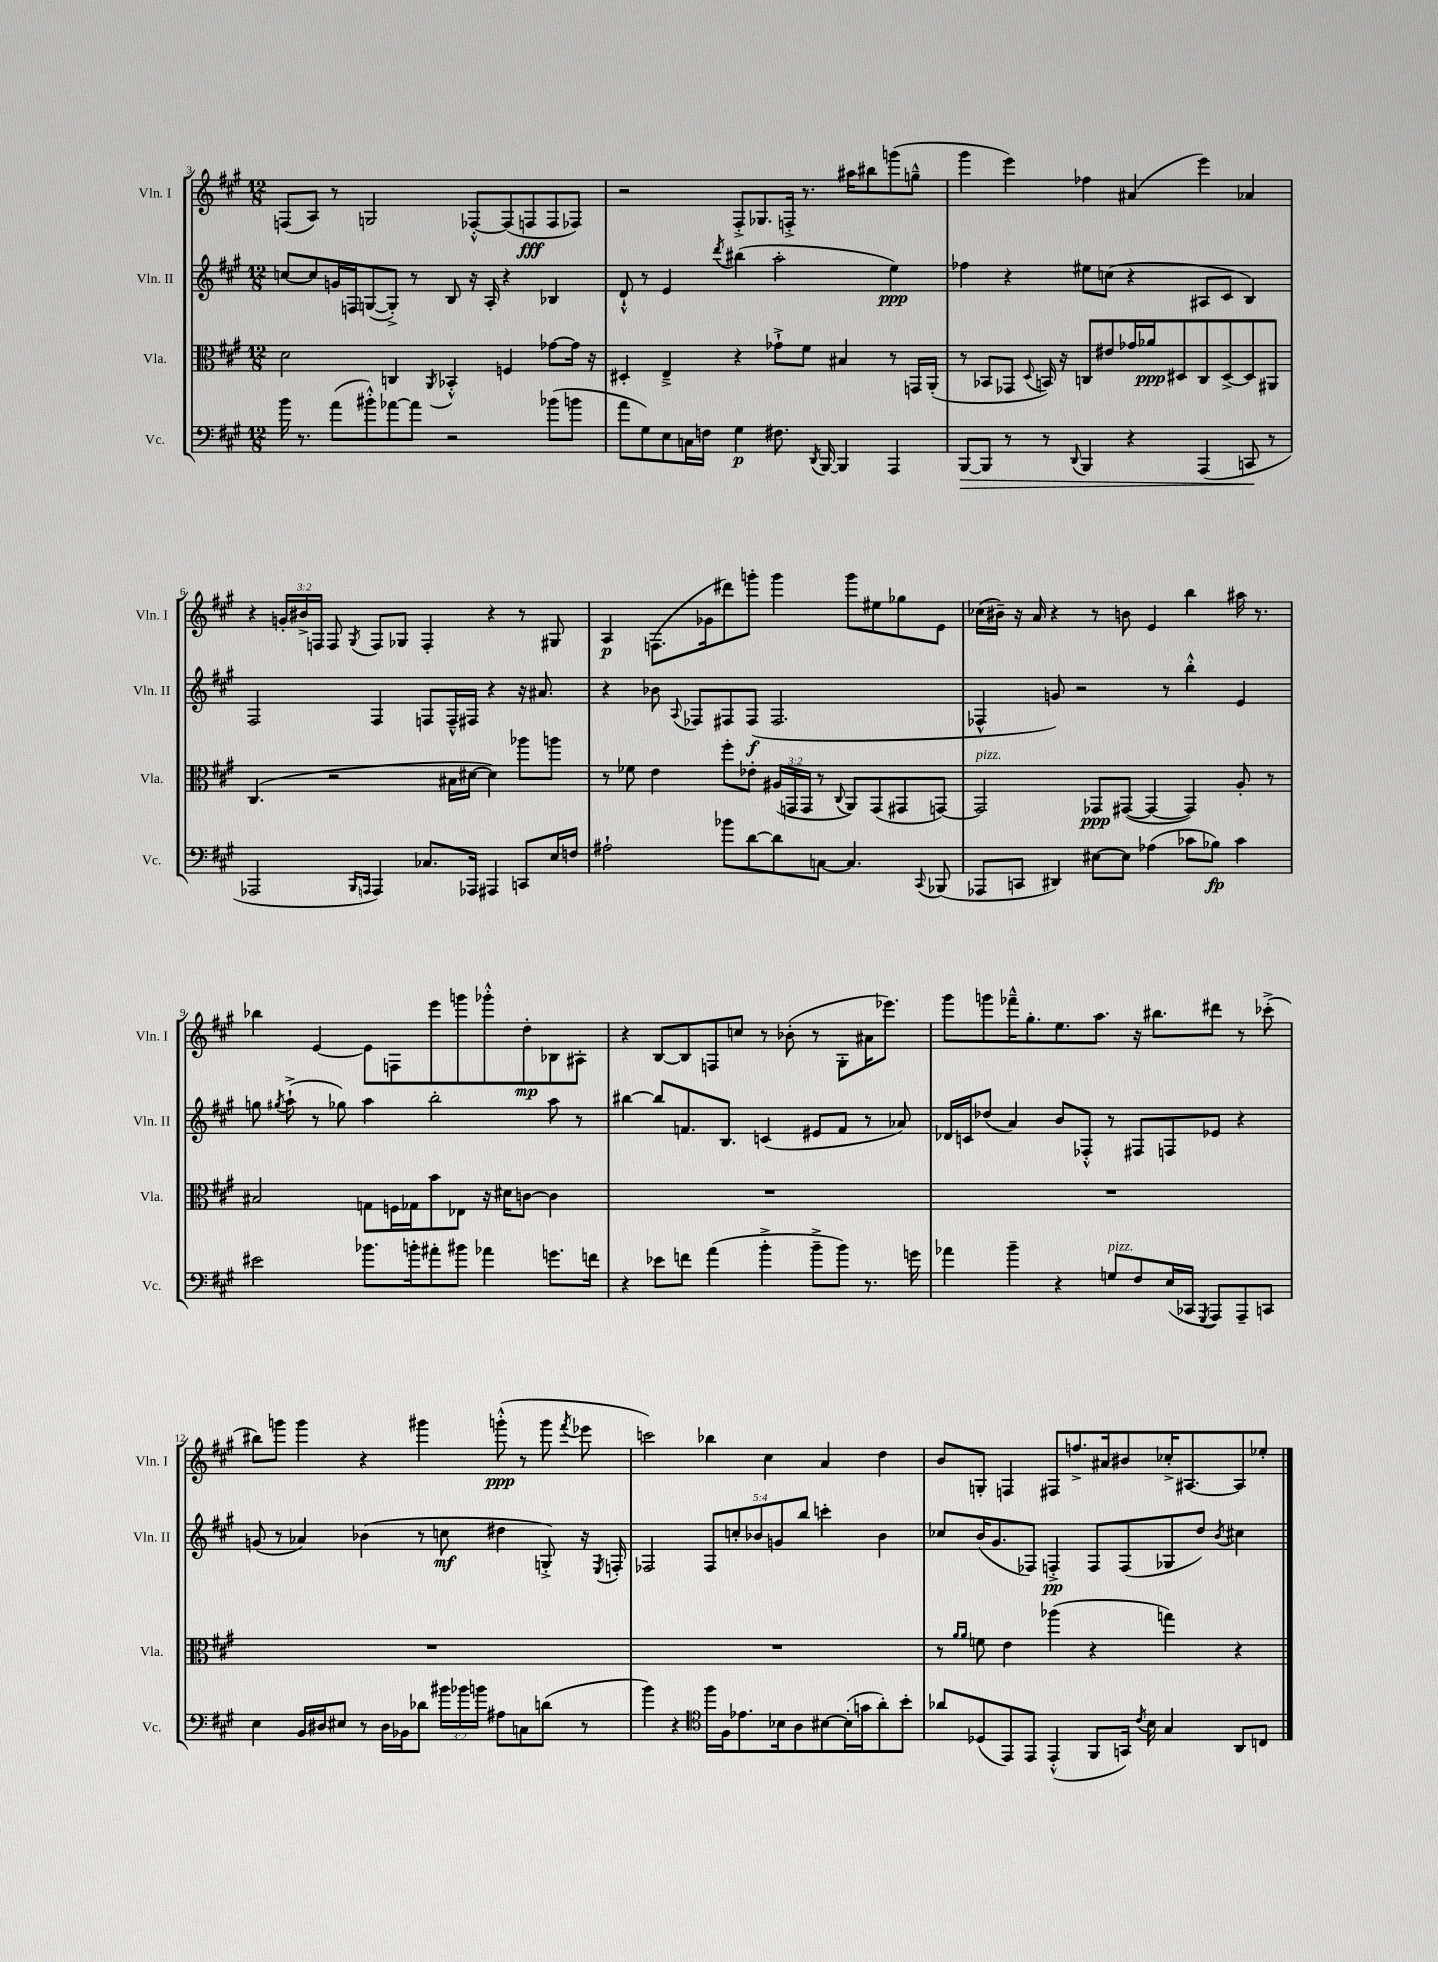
<<
\new StaffGroup <<
\new Staff = "s0" \with { instrumentName = "Vln. I" shortInstrumentName = "Vln. I" } {
    \clef treble \key a \major \numericTimeSignature \time 12/8 \override Staff.TupletNumber.text = #tuplet-number::calc-fraction-text
    \autoBeamOff f8[( a8]) r8 g2 fes8[~-.-^ fes8( f8\fff f8 fes8]) |
    r2 fis8[-.-> ges8. f16]-.-> r8. ais''16[ bis''8 g'''8( g''8]---^ |
    gis'''4 e'''4) fes''4 ais'4( e'''4) aes'4 |
    r4 \tuplet 3/2 { g'16[-. bis'16-> f16] } f8 \acciaccatura { gis8 } f8[ ges8] f4-. r4 r8 gis8 |
    a4\p f8.[( ges'16 dis'''8) g'''8]-. g'''4 g'''8[ eis''8 ges''8 e'8] |
    ces''16[( bis'16]--) r16 a'16 r4 r8 b'8 e'4 b''4 ais''16 r8. |
    bes''4 e'4~ e'8[ f8 e'''8 g'''8 ges'''8-.-^ d''8-.\mp bes8 ais8]-. |
    r4 b8[~ b8 f8 c''8] r8 bes'8-.( r8 gis8[-. ais'16 ees'''8.]) |
    gis'''8[ g'''8 fes'''16---^ gis''8.-. e''8. a''8.] r16 bis''8.[ dis'''8] r8 ces'''8-.->( |
    bis''8[) g'''8] g'''4 r4 gis'''4 g'''8-.-^\ppp( r8 g'''8 \acciaccatura { fis'''8 } ees'''8 |
    c'''2) bes''4 cis''4 a'4 d''4 |
    b'8[ g8]-. f4 fis8[ f''8.-> ais'16 bis'8 ces''16-.-> ais8.~ ais8 ees''8]-. \bar "|." |
}
\new Staff = "s1" \with { instrumentName = "Vln. II" shortInstrumentName = "Vln. II" } {
    \clef treble \key a \major \numericTimeSignature \time 12/8 \override Staff.TupletNumber.text = #tuplet-number::calc-fraction-text
    \autoBeamOff c''8[~ c''8 g'16 f16 g8~( g8]-.->) r8 b8 r16 a16-. r4 bes4 |
    d'8-!-^ r8 e'4 \acciaccatura { d'''8 } bis''4( a''2-. e''4\ppp) |
    fes''4 r4 eis''8[ c''8]( r4 ais8[ cis'8] b4) |
    fis2 fis4 f8[ f16---^ fis16] r4 r16 ais'8. |
    r4 bes'8 \appoggiatura { a8 } fes8[ fis8 fis8]\f( fis2. |
    fes4-^ g'8) r2 r8 b''4-.-^ e'4 |
    g''8 \acciaccatura { gis''8 } a''8-!->( r8 ges''8) a''4 b''2-. a''8 r8 |
    bis''4~ bis''8[ f'8. b8.] c'4( eis'8[ f'8] r8 aes'8) |
    des'16[ c'16 des''8]( a'4) b'8[ fes8]-.-^ r8 fis8[ f8 ees'8] r4 |
    g'8( r8 aes'4) bes'4( r8 c''8\mf dis''4 g8-.->) r16 \acciaccatura { e8 } f16-. |
    fes2 \tuplet 5/4 { fes8[ c''8-. bes'8 g'8 b''8] } c'''4-. bes'4 |
    ces''8[ b'16( gis'8. fes8]) f4-.->\pp f8[ f8( ges8 d''8]) \acciaccatura { b'8 } cis''4 \bar "|." |
}
\new Staff = "s2" \with { instrumentName = "Vla." shortInstrumentName = "Vla." } {
    \clef alto \key a \major \numericTimeSignature \time 12/8 \override Staff.TupletNumber.text = #tuplet-number::calc-fraction-text
    \autoBeamOff d'2 c4 \acciaccatura { a,8 } bes,4-.-^ f4 ges'8[~ ges'16] r16 |
    dis4-. e4---> r4 ges'8[-!-> fis'8] bis4 r8 g,16[ a,16]-.( |
    r8 bes,8[ ges,8] \appoggiatura { d8 } b,16) r16 c8[ eis'8 ges'16 aes'16\ppp dis8 c8 dis8~-> dis8 ais,8] |
    cis4.( r2 bis16[ dis'16]~ dis'4) aes''8[ a''8] |
    r8 fes'8 e'4 fis''8[-. ees'8]-. \tuplet 3/2 { ais16[( g,16 g,16] } r8 \appoggiatura { cis8 } a,8[) g,8( gis,8 g,8]~) |
    g,2^\markup { \italic "pizz." } ges,8[\ppp gis,8]~( gis,4~ gis,4) a8-. r8 |
    bis2 g8[ f16 ges16 b'8 ees8] r16 dis'16[ c'8]~ c'4 |
    R1. |
    R1. |
    R1. |
    R1. |
    r8 \grace { a'16[ a'16] } f'8 e'4 aes''4( r4 g''4) r4 \bar "|." |
}
\new Staff = "s3" \with { instrumentName = "Vc." shortInstrumentName = "Vc." } {
    \clef bass \key a \major \numericTimeSignature \time 12/8 \override Staff.TupletNumber.text = #tuplet-number::calc-fraction-text
    \autoBeamOff b'16 r8. a'8[( bis'8-.-^) aes'8~ aes'8] r2 bes'8[( b'8] |
    a'8[ gis8) e8 c16 f16] gis4\p fis8. \acciaccatura { d,8 } b,,16~ b,,4 a,,4 |
    b,,8[~\> b,,8] r8 r8 \appoggiatura { d,8 } b,,4 r4 a,,4( c,8\! r8 |
    aes,,2 \grace { b,,16[ a,,16] } a,,4) ces8.[ aes,,16] ais,,4 c,8[ e16 f16] |
    ais2-! bes'8[ d'8~ d'8 c8]~ c4. \appoggiatura { cis,8 } bes,,8( |
    aes,,8[ c,8] dis,4) eis8[~ eis8] aes4( ces'8[ bes8]\fp) ces'4 |
    eis'2 bes'8.[ b'16-. ais'8-. bis'8] aes'4 g'8.[ f'16] |
    r4 ees'8[ f'8] a'4( b'4-.-> b'8[---> b'8]) r8. g'16 |
    aes'4 b'4-- r4 g8[^\markup { \italic "pizz." } fis8 e16( ces,16] \acciaccatura { gis,,8 } a,,8[) a,,8-- c,8] |
    e4 b,16[ dis16 eis8] r8 dis16[ bes,16 des'8] \tuplet 3/2 { bis'16[ bes'16 b'16] } ais8[ c8 d'8]( r8 |
    b'4) r4 \clef tenor fis''16[ fis16 ees'8. bes16 a8 bis8~ bis16-.( g'16 a'8-.) b'8]-. |
    aes'8[ des8( e,8) e,8] e,4-.-^( fis,8[ g,16]) \acciaccatura { cis'8 } b16 gis4 a,8[ c8] \bar "|." |
}
>>
>>
\layout { \context { \Score currentBarNumber = #3 } }
